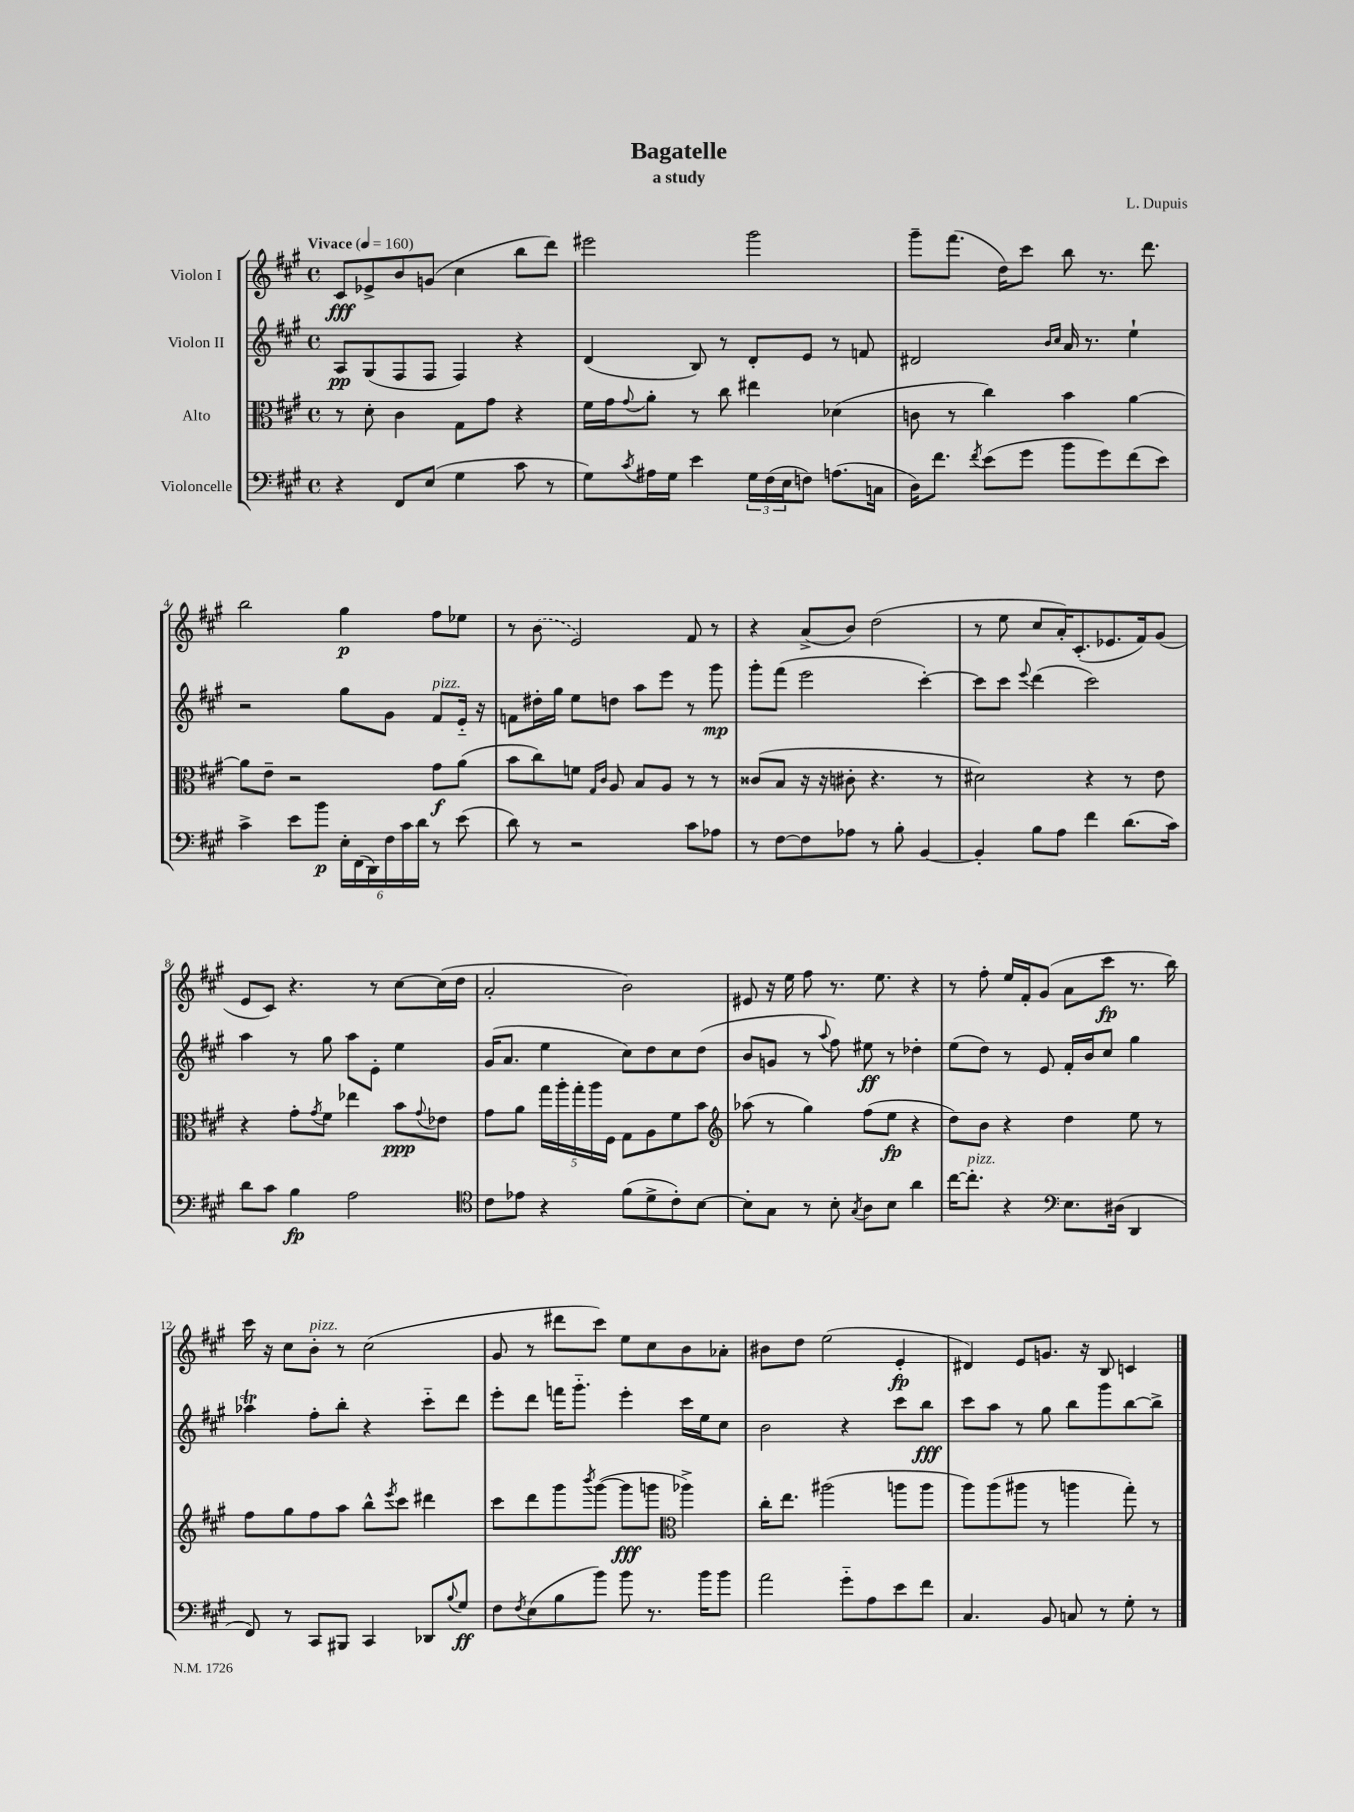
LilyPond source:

\header { title = "Bagatelle" composer = "L. Dupuis" subtitle = "a study" }
<<
\new StaffGroup <<
\new Staff = "s0" \with { instrumentName = "Violon I" } {
    \clef treble \key a \major \defaultTimeSignature \time 4/4 \tempo "Vivace" 4 = 160
    cis'8\fff ees'8-> b'8 g'8( cis''4 b''8 d'''8) |
    eis'''2 gis'''2 |
    gis'''8-- fis'''8.( d''16) cis'''8 b''8 r8. d'''8. |
    b''2 gis''4\p fis''8 ees''8 |
    r8 \once \slurDashed b'8( e'2) fis'8 r8 |
    r4 a'8->( b'8) d''2( |
    r8 e''8 cis''8 a'16-.) cis'8.-.( ees'8. fis'16) gis'8( |
    e'8 cis'8) r4. r8 cis''8~ cis''16( d''16 |
    a'2-. b'2) |
    eis'8 r16 e''16 fis''8 r8. e''8. r4 |
    r8 fis''8-. e''16 fis'16-. gis'8( a'8 cis'''8\fp r8. b''16) |
    cis'''16 r16 cis''8 b'8-.^\markup { \italic "pizz." } r8 cis''2( |
    gis'8 r8 dis'''8 cis'''8) e''8 cis''8 b'8 aes'8-. |
    bis'8 d''8 e''2( e'4-.\fp |
    dis'4) e'8 g'8. r16 b8 c'4 \bar "|." |
}
\new Staff = "s1" \with { instrumentName = "Violon II" } {
    \clef treble \key a \major \defaultTimeSignature \time 4/4
    a8\pp gis8( fis8 fis8 fis4) r4 |
    d'4( b8) r8 d'8-. e'8 r8 f'8 |
    dis'2 \grace { b'16 cis''16 } a'16 r8. e''4-! |
    r2 gis''8 gis'8 fis'8^\markup { \italic "pizz." } e'16-_ r16 |
    f'8 dis''16-. gis''16 e''8 d''8 a''8 e'''8 r8 gis'''8\mp |
    gis'''8-. fis'''8( e'''2 cis'''4~-.) |
    cis'''8 cis'''8 \appoggiatura { e'''8 } d'''4( cis'''2) |
    a''4 r8 gis''8 a''8 e'8-. e''4 |
    gis'16( a'8. e''4 cis''8) d''8 cis''8 d''8( |
    b'8 g'8 r8 \appoggiatura { a''8 } fis''8) eis''8\ff r8 des''4-. |
    e''8( d''8) r8 e'8 fis'16-. b'16 cis''8 gis''4 |
    aes''4\trill fis''8-. b''8-. r4 cis'''8-_ d'''8 |
    e'''8-. d'''8 f'''16 gis'''8.-_ e'''4-. cis'''16 e''16 cis''8 |
    b'2 r4 cis'''8 b''8\fff |
    cis'''8 a''8 r8 gis''8 b''8 gis'''8 b''8~ b''8-> \bar "|." |
}
\new Staff = "s2" \with { instrumentName = "Alto" } {
    \clef alto \key a \major \defaultTimeSignature \time 4/4
    r8 d'8-. cis'4 gis8 gis'8 r4 |
    fis'16 gis'16 \appoggiatura { gis'8 } a'8-. r8 cis''8 eis''4 des'4( |
    c'8 r8 cis''4) b'4 a'4~ |
    a'8 e'8-- r2 gis'8\f a'8( |
    b'8 cis''8) f'8 \grace { gis16 cis'16 } a8 b8 a8 r8 r8 |
    cisis'8( b8 r16 r16 cis'8-. r4. r8 |
    dis'2) r4 r8 e'8 |
    r4 gis'8-. \acciaccatura { gis'8 } fis'8 ees''4 b'8\ppp \appoggiatura { gis'8 } ees'8 |
    gis'8 a'8 \tuplet 5/4 { gis''16 a''16-. gis''16-. a''16 fis16 } gis8 a8 fis'8 b'8 |
    \clef treble aes''8( r8 gis''4) fis''8( e''8\fp r4 |
    d''8) b'8 r4 d''4 e''8 r8 |
    fis''8 gis''8 fis''8 a''8 b''8-^ \acciaccatura { e'''8 } cis'''8 dis'''4 |
    cis'''8 d'''8 gis'''8 \acciaccatura { b'''8 } gis'''8~( gis'''8\fff g'''8 \clef alto aes''4->) |
    cis''16-. e''8. ais''2( a''8 a''8 |
    a''8) a''8( ais''8 r8 a''4 gis''8-.) r8 \bar "|." |
}
\new Staff = "s3" \with { instrumentName = "Violoncelle" } {
    \clef bass \key a \major \defaultTimeSignature \time 4/4
    r4 fis,8 e8( gis4 cis'8 r8 |
    gis8) \acciaccatura { cis'8 } ais16 gis16 e'4 \tuplet 3/2 { gis16 fis16( e16 } f8) a8.( c16 |
    d16) fis'8. \acciaccatura { fis'8 } e'8( gis'8 b'8 gis'8) fis'8( e'8) |
    cis'4-> e'8 b'8\p \tuplet 6/4 { e16-. fis,16( d,16) fis16 cis'16 d'16 } r8 e'8( |
    d'8) r8 r2 cis'8 aes8 |
    r8 fis8~ fis8 aes8 r8 b8-. b,4~ |
    b,4-. b8 a8 fis'4 d'8.( cis'16) |
    d'8 cis'8 b4\fp a2 |
    \clef tenor cis'8 ees'8 r4 fis'8( d'8-> cis'8-.) b8~ |
    b8-. gis8 r8 b8-. \acciaccatura { gis8 } a8 b8 a'4 |
    cis''16~ cis''8.-.^\markup { \italic "pizz." } r4 \clef bass e8. dis16( d,4 |
    fis,8) r8 cis,8 bis,,8 cis,4 des,8 \appoggiatura { b8 } gis8\ff |
    fis8 \acciaccatura { fis8 } e8( b8 b'8) b'8 r8. b'16 b'8 |
    a'2 gis'8-_ a8 e'8 fis'8 |
    cis4. b,8 c8 r8 gis8-. r8 \bar "|." |
}
>>
>>
